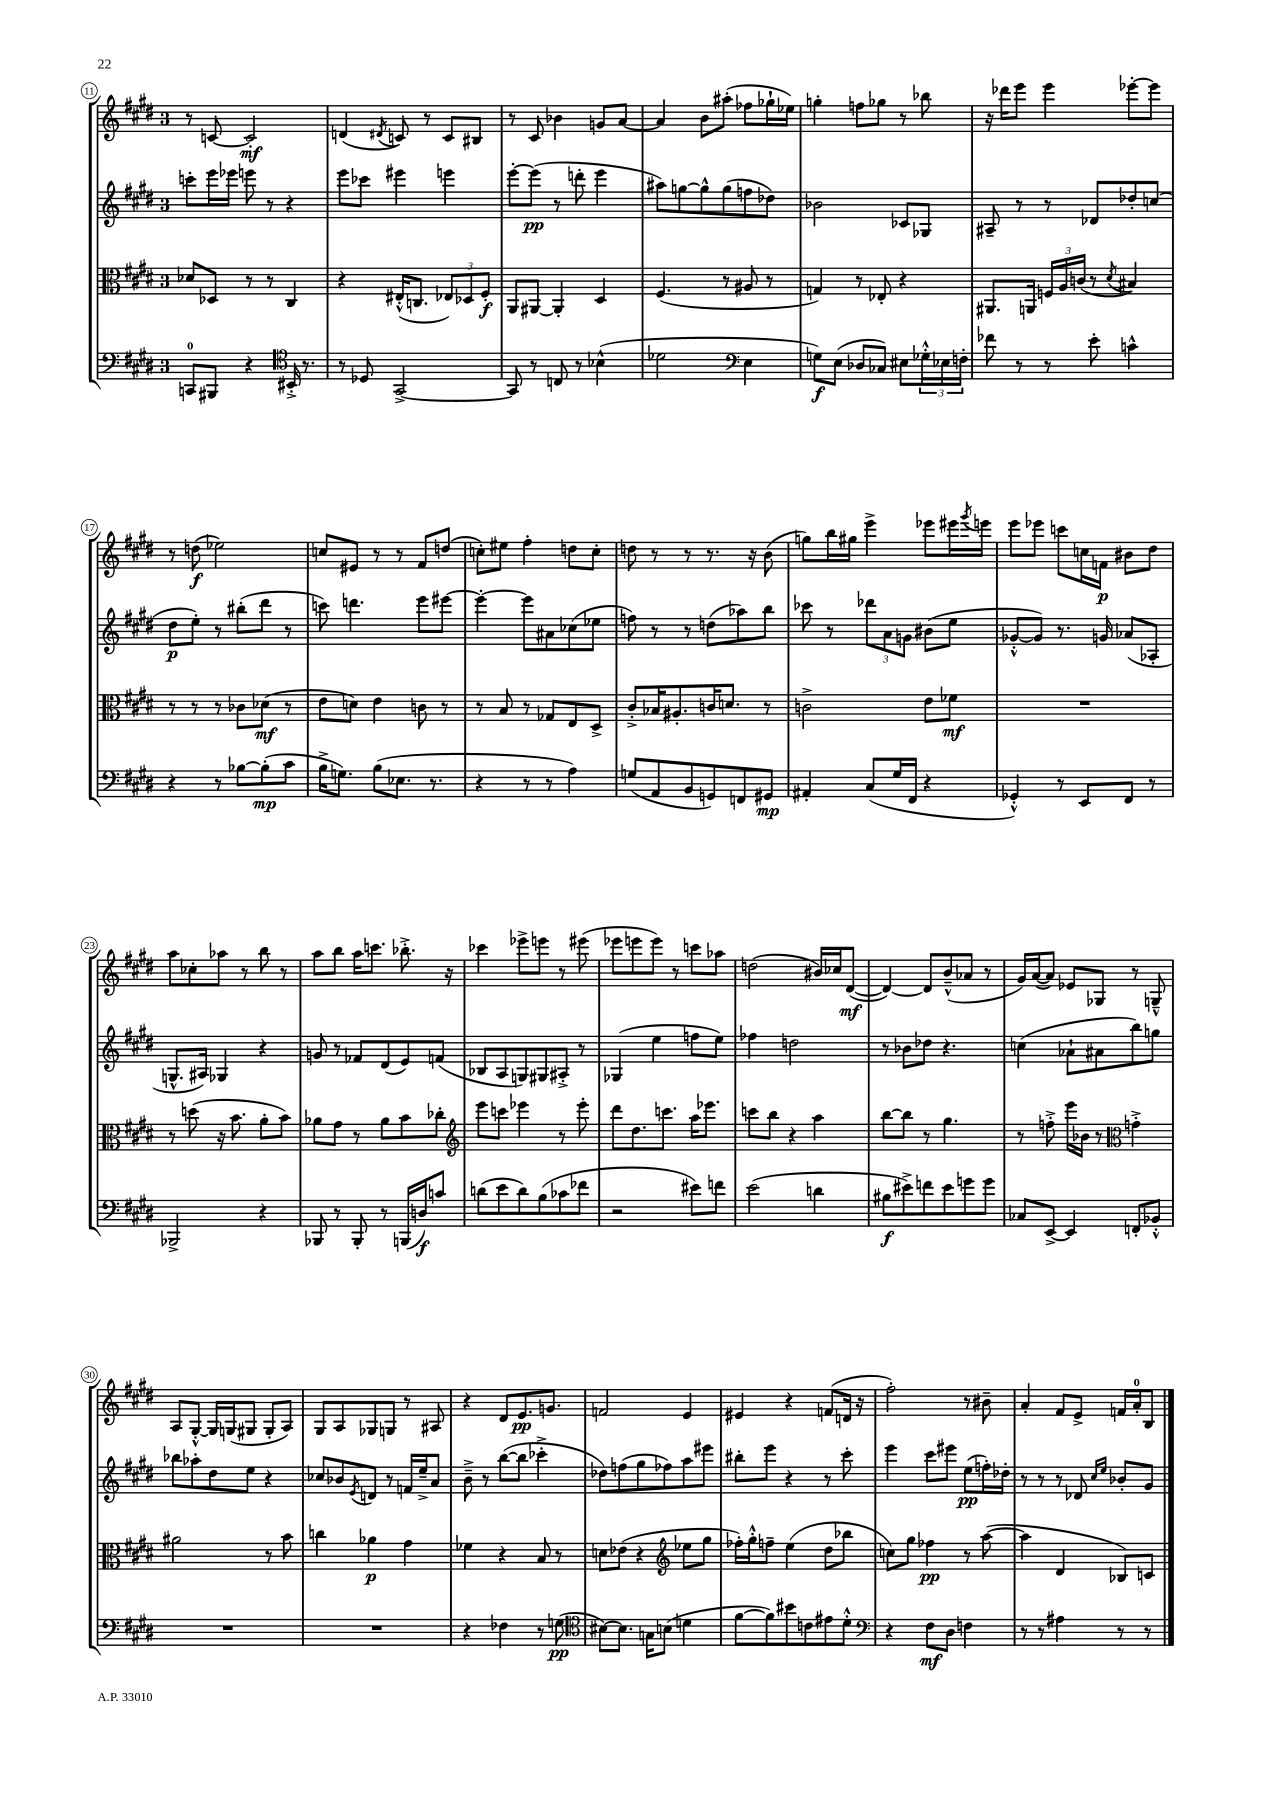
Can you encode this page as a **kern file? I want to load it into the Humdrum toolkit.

**kern	**dynam	**kern	**dynam	**kern	**dynam	**kern	**dynam
*part4	*part4	*part3	*part3	*part2	*part2	*part1	*part1
*staff4	*staff4	*staff3	*staff3	*staff2	*staff2	*staff1	*staff1
*clefF4	*	*clefC3	*	*clefG2	*	*clefG2	*
*k[f#c#g#d#]	*	*k[f#c#g#d#]	*	*k[f#c#g#d#]	*	*k[f#c#g#d#]	*
*M3/4	*	*M3/4	*	*M3/4	*	*M3/4	*
=11	=11	=11	=11	=11	=11	=11	=11
8CCn/L	.	8d-X/L	.	8cccn'\L	.	8r	.
8BBB#X/J	.	8D-X/J	.	16eee\L	.	[8cn/	.
.	.	.	.	16eee-X\JJ	.	.	.
4r	.	8r	.	8eeen\	.	2c'/]	mf
.	.	8r	.	8r	.	.	.
*clefC4	*	*	*	*	*	*	*
16BB#X'^/	.	4C#/	.	4r	.	.	.
8.r	.	.	.	.	.	.	.
=12	=12	=12	=12	=12	=12	=12	=12
8r	.	4r	.	8eee\L	.	(4dn/	.
8D-X/	.	.	.	8ccc-X\J	.	.	.
.	.	.	.	.	.	8qd#X/	.
[2GG#^/	.	(16E#X'^^/KL	.	4eee#X\	.	8cn/)	.
.	.	8.Cn/J	.	.	.	.	.
.	.	.	.	.	.	8r	.
.	.	12E-X/L)	.	4eeen\	.	8c/L	.
.	.	12D-X/	.	.	.	.	.
.	.	.	.	.	.	8B#X/J	.
.	.	12F#'/J	f	.	.	.	.
=13	=13	=13	=13	=13	=13	=13	=13
8GG#/]	.	8AA/L	.	[8eee'\L	.	8r	.
8r	.	[8AA#X/J	.	(8eee\J]	pp	8c#/	.
8Cn/	.	4AA#'/]	.	8r	.	4b-X\	.
8r	.	.	.	8dddn'\	.	.	.
(4B-X^^\	.	4D#/	.	4eee\	.	8gn/L	.
.	.	.	.	.	.	[8a/J	.
=14	=14	=14	=14	=14	=14	=14	=14
2d-X\	.	(4.F#/	.	8aa#X\L)	.	4a/]	.
.	.	.	.	[8ggn\	.	.	.
.	.	.	.	8gg^^\]	.	8b\L	.
.	.	8r	.	(8gg\	.	(8aa#X'\J	.
*clefF4	*	*	*	*	*	*	*
4E\	.	8A#X/	.	8ffn\	.	8ff-X\L	.
.	.	8r	.	8dd-X\J)	.	16gg-X`\L	.
.	.	.	.	.	.	16ee-X\JJ)	.
=15	=15	=15	=15	=15	=15	=15	=15
8Gn\L)	f	4Gn/)	.	2b-X\	.	4ggn'\	.
(8E\J	.	.	.	.	.	.	.
8D-X/L	.	8r	.	.	.	8ffn\L	.
8C-X/J)	.	8E-X'/	.	.	.	8gg-X\J	.
8E#X\L	.	4r	.	8c-X/L	.	8r	.
24G-X'^^\L	.	.	.	8G-X/J	.	8bb-X\	.
24E-X\	.	.	.	.	.	.	.
24Fn'\JJ	.	.	.	.	.	.	.
=16	=16	=16	=16	=16	=16	=16	=16
8f-X\	.	8.AA#X/L	.	8A#X~/	.	16r	.
.	.	.	.	.	.	16ddd-X\KL	.
8r	.	.	.	8r	.	8eee\J	.
.	.	16AAn/Jk	.	.	.	.	.
8r	.	24Fn/LL	.	8r	.	4eee\	.
.	.	24A/	.	.	.	.	.
.	.	(24cn/JJ	.	.	.	.	.
8e'\	.	8r	.	8d-X/L	.	.	.
.	.	8qd#/	.	.	.	.	.
4cn^^\	.	4B#X/)	.	8dd-X'/	.	[8eee-X'\L	.
.	.	.	.	(8ccn/J	.	8eee-\J]	.
!!LO:LB:g=z
=17	=17	=17	=17	=17	=17	=17	=17
4r	.	8r	.	8dd#\L	p	8r	.
.	.	8r	.	8ee'\J)	.	(8ddn\	f
8r	.	8r	.	8r	.	2ee-X\)	.
[8B-X\L	.	8c-X\L	.	(8bb#X'\L	.	.	.
(8B-'\]	mp	(8d-X\J	mf	8ddd#\J	.	.	.
8c#\J	.	8r	.	8r	.	.	.
=18	=18	=18	=18	=18	=18	=18	=18
16B^\KL	.	8e\L	.	8cccn\)	.	8ccn/L	.
8.Gn\J)	.	.	.	.	.	.	.
.	.	8dn\J)	.	4.dddn\	.	8e#X/J	.
(8B\L	.	4e\	.	.	.	8r	.
8.E-X\J	.	.	.	.	.	8r	.
.	.	8cn\	.	8eee\L	.	8f#/L	.
8.r	.	.	.	.	.	.	.
.	.	8r	.	[8eee#X\J	.	(8ddn/J	.
=19	=19	=19	=19	=19	=19	=19	=19
4r	.	8r	.	4eee#'\_	.	8ccn'\L)	.
.	.	8B/	.	.	.	8ee#X\J	.
8r	.	8r	.	8eee#\L]	.	4ff#'\	.
8r	.	8G-X/L	.	8a#X\	.	.	.
4A\)	.	8E/	.	(8cc-X\	.	8ddn\L	.
.	.	8D#^/J	.	8ee-X\J	.	8cc'\J	.
=20	=20	=20	=20	=20	=20	=20	=20
(8Gn/L	.	8c#'^/L	.	8ffn\)	.	8ddn\	.
8AA/	.	16B-X/K	.	8r	.	8r	.
.	.	8.A#X'/	.	.	.	.	.
8BB/	.	.	.	8r	.	8r	.
8GGn/)	.	16cn/K	.	(8ddn\L	.	8.r	.
.	.	8.dn/J	.	.	.	.	.
8FFn/	.	.	.	8aa-X\)	.	.	.
.	.	.	.	.	.	16r	.
8GG#X/J	mp	8r	.	8bb\J	.	(8b\	.
=21	=21	=21	=21	=21	=21	=21	=21
4AA#X'/	.	2cn^\	.	8ccc-X\	.	8ggn\L)	.
.	.	.	.	8r	.	16bb\L	.
.	.	.	.	.	.	16gg#X\JJ	.
(8C#/L	.	.	.	12ddd-X\L	.	4eee^\	.
.	.	.	.	12a\	.	.	.
16G#/L	.	.	.	.	.	.	.
.	.	.	.	12gn\J	.	.	.
16FF#/JJ	.	.	.	.	.	.	.
4r	.	8e\L	.	(8b#X\L	.	8eee-X\L	.
.	.	8f-X\J	mf	8ee\J	.	16eee#X\L	.
.	.	.	.	.	.	8qggg#/	.
.	.	.	.	.	.	16eeen\JJ	.
=22	=22	=22	=22	=22	=22	=22	=22
4GG-X'^^/)	.	2.r	.	[8g-X'^^/L	.	8eee\L	.
.	.	.	.	8g-/J])	.	8eee-X\J	.
8r	.	.	.	8.r	.	8cccn\L	.
8EE/L	.	.	.	.	.	16ccn\L	.
.	.	.	.	16gn/	.	16fn\JJ	p
8FF#/J	.	.	.	(8a-X/L	.	8b#X\L	.
8r	.	.	.	8A-X'/J	.	8dd#\J	.
!!LO:LB:g=z
=23	=23	=23	=23	=23	=23	=23	=23
2BBB-X^/	.	8r	.	8.Gn^^/L	.	8aa\L	.
.	.	(8ddn\	.	.	.	8cc-X'\	.
.	.	.	.	16A#X/Jk)	.	.	.
.	.	16r	.	4G-X/	.	8aa-X\J	.
.	.	8.b\	.	.	.	.	.
.	.	.	.	.	.	8r	.
4r	.	8a'\L	.	4r	.	8bb\	.
.	.	8b\J)	.	.	.	8r	.
=24	=24	=24	=24	=24	=24	=24	=24
8BBB-X/	.	8a-X\L	.	8gn/	.	8aa\L	.
8r	.	8g#\J	.	8r	.	8bb\J	.
8BBB-'/	.	8r	.	8f-X/L	.	16aa\KL	.
.	.	.	.	.	.	8.cccn\J	.
8r	.	8a-\L	.	(8d#/	.	.	.
(16BBBn/LL	.	8b\	.	8e/)	.	8.bb-X'^\	.
16Dn/J)	f	.	.	.	.	.	.
8cn/J	.	8cc-X'\J	.	(8fn/J	.	.	.
.	.	.	.	.	.	16r	.
=25	=25	=25	=25	=25	=25	=25	=25
*	*	*clefG2	*	*	*	*	*
(8dn\L	.	8eee\L	.	8B-X/L	.	4ccc-X\	.
8e\	.	8cccn\J	.	8A/	.	.	.
8d\)	.	4eee-X\	.	8Gn/)	.	8eee-X^\L	.
(8B\	.	.	.	8G#X/	.	8eeen\J	.
8c-X\	.	8r	.	8A#X'^/J	.	8r	.
8f-X\J	.	8eee-'\	.	8r	.	(8eee#X\	.
=26	=26	=26	=26	=26	=26	=26	=26
2r	.	8ddd#\L	.	(4G-X/	.	8eee-X\L	.
.	.	8.dd#\	.	.	.	8eeen\	.
.	.	.	.	4ee\	.	8eee\J)	.
.	.	8.cccn\J	.	.	.	.	.
.	.	.	.	.	.	8r	.
8e#X\L)	.	16aa\KL	.	8ffn\L	.	8cccn\L	.
.	.	8.eee-X\J	.	.	.	.	.
8fn\J	.	.	.	8ee\J)	.	8aa-X\J	.
=27	=27	=27	=27	=27	=27	=27	=27
(2e\	.	8cccn\L	.	4ff-X\	.	(2ddn\	.
.	.	8bb\J	.	.	.	.	.
.	.	4r	.	2ddn\	.	.	.
4dn\	.	4aa\	.	.	.	16b#X/LL)	.
.	.	.	.	.	.	16cc-X/J	.
.	.	.	.	.	.	([8d#/J	mf
=28	=28	=28	=28	=28	=28	=28	=28
8B#X\L	f	[8bb\L	.	8r	.	4d#/_)	.
8e#X^\)	.	8bb\J]	.	8b-X\L	.	.	.
8fn\	.	8r	.	8dd-X\J	.	8d#/L]	.
8e#\	.	4.gg#\	.	4.r	.	(8b~^^/	.
8gn\	.	.	.	.	.	8a-X/J	.
8g\J	.	.	.	.	.	8r	.
=29	=29	=29	=29	=29	=29	=29	=29
8C-X/L	.	8r	.	(4ccn\	.	16g#/LL)	.
.	.	.	.	.	.	([16a/J	.
[8EE^/J	.	8ffn'^\	.	.	.	8a/J])	.
4EE/]	.	16eee\LL	.	8a-X`\L	.	8e-X/L	.
.	.	16b-X\JJ	.	.	.	.	.
.	.	8r	.	8a#X\	.	8G-X/J	.
*	*	*clefC3	*	*	*	*	*
8FFn'/L	.	4gn'^\	.	8bb\)	.	8r	.
8BB-X'^^/J	.	.	.	8ggn\J	.	8Gn~^^/	.
!!LO:LB:g=z
=30	=30	=30	=30	=30	=30	=30	=30
2.r	.	2a#X\	.	8bb-X\L	.	8A/L	.
.	.	.	.	8aa-X'\	.	[8G#'^^/J	.
.	.	.	.	8dd#\	.	16G#/LL]	.
.	.	.	.	.	.	(16Gn/J	.
.	.	.	.	8ee\J	.	8G#X/J	.
.	.	8r	.	4r	.	8G#'/L	.
.	.	8b\	.	.	.	8A/J)	.
=31	=31	=31	=31	=31	=31	=31	=31
2.r	.	4ccn\	.	8cc-X/L	.	8G#/L	.
.	.	.	.	8b-X/	.	8A/	.
.	.	.	.	8qe/	.	.	.
.	.	4a-X\	p	8dn/J	.	8G-X/	.
.	.	.	.	8r	.	8Gn/J	.
.	.	4g#\	.	16fn/LL	.	8r	.
.	.	.	.	16ee~^/J	.	.	.
.	.	.	.	8a/J	.	8A#X/	.
=32	=32	=32	=32	=32	=32	=32	=32
4r	.	4f-X\	.	8b~^\	.	4r	.
.	.	.	.	8r	.	.	.
4F-X\	.	4r	.	([8bb\L	.	8d#/L	.
.	.	.	.	8bb\J]	.	8.e/	pp
8r	.	8B/	.	4ccc-X'^\	.	.	.
.	.	.	.	.	.	8.gn/J	.
(8Gn\	pp	8r	.	.	.	.	.
=33	=33	=33	=33	=33	=33	=33	=33
*clefC4	*	*	*	*	*	*	*
[8B#X\L)	.	8dn\L	.	8dd-X\L)	.	2fn/	.
8.B#\J]	.	(8e-X\J	.	(8ffn\	.	.	.
.	.	4r	.	8gg#\	.	.	.
16Gn\KL	.	.	.	.	.	.	.
(8Bn\J	.	.	.	8ff-X\)	.	.	.
*	*	*clefG2	*	*	*	*	*
4dn\	.	8ee-X\L	.	8aa\	.	4e/	.
.	.	8gg#\J	.	8eee#X\J	.	.	.
=34	=34	=34	=34	=34	=34	=34	=34
[8f#\L	.	16ff-X'\LL)	.	8bb#X'\L	.	4e#X/	.
.	.	16gg#'^^\J	.	.	.	.	.
8f#\])	.	8ffn~\J	.	8eee\J	.	.	.
8b#X\	.	(4ee\	.	4r	.	4r	.
8cn\	.	.	.	.	.	.	.
8e#X\	.	8dd#\L	.	8r	.	(8fn/L	.
8d#'^^\J	.	8bb-X\J	.	8ccc#'\	.	16dn/Jk	.
.	.	.	.	.	.	16r	.
=35	=35	=35	=35	=35	=35	=35	=35
*clefF4	*	*	*	*	*	*	*
4r	.	8ccn\L)	.	4eee\	.	2ff#'\)	.
.	.	8gg#\J	.	.	.	.	.
8F#\L	mf	4ff-X\	pp	8ccc#\L	.	.	.
8D#\J	.	.	.	8eee#X\J	.	.	.
4Fn\	.	8r	.	(8ee\L	pp	8r	.
.	.	([8aa\	.	16ffn'\L)	.	8b#X~\	.
.	.	.	.	16dd-X'\JJ	.	.	.
=36	=36	=36	=36	=36	=36	=36	=36
8r	.	4aa\]	.	8r	.	4a'/	.
8r	.	.	.	8r	.	.	.
4A#X\	.	4d#/	.	8r	.	8f#/L	.
.	.	.	.	8d-X/	.	8e^/J	.
.	.	.	.	16qqcc#/LL	.	.	.
.	.	.	.	16qqee/JJ	.	.	.
8r	.	8B-X/L)	.	8b-X'/L	.	16fn/LL	.
.	.	.	.	.	.	16a'/J	.
8r	.	8cn/J	.	8g#/J	.	8B/J	.
==	==	==	==	==	==	==	==
*-	*-	*-	*-	*-	*-	*-	*-
